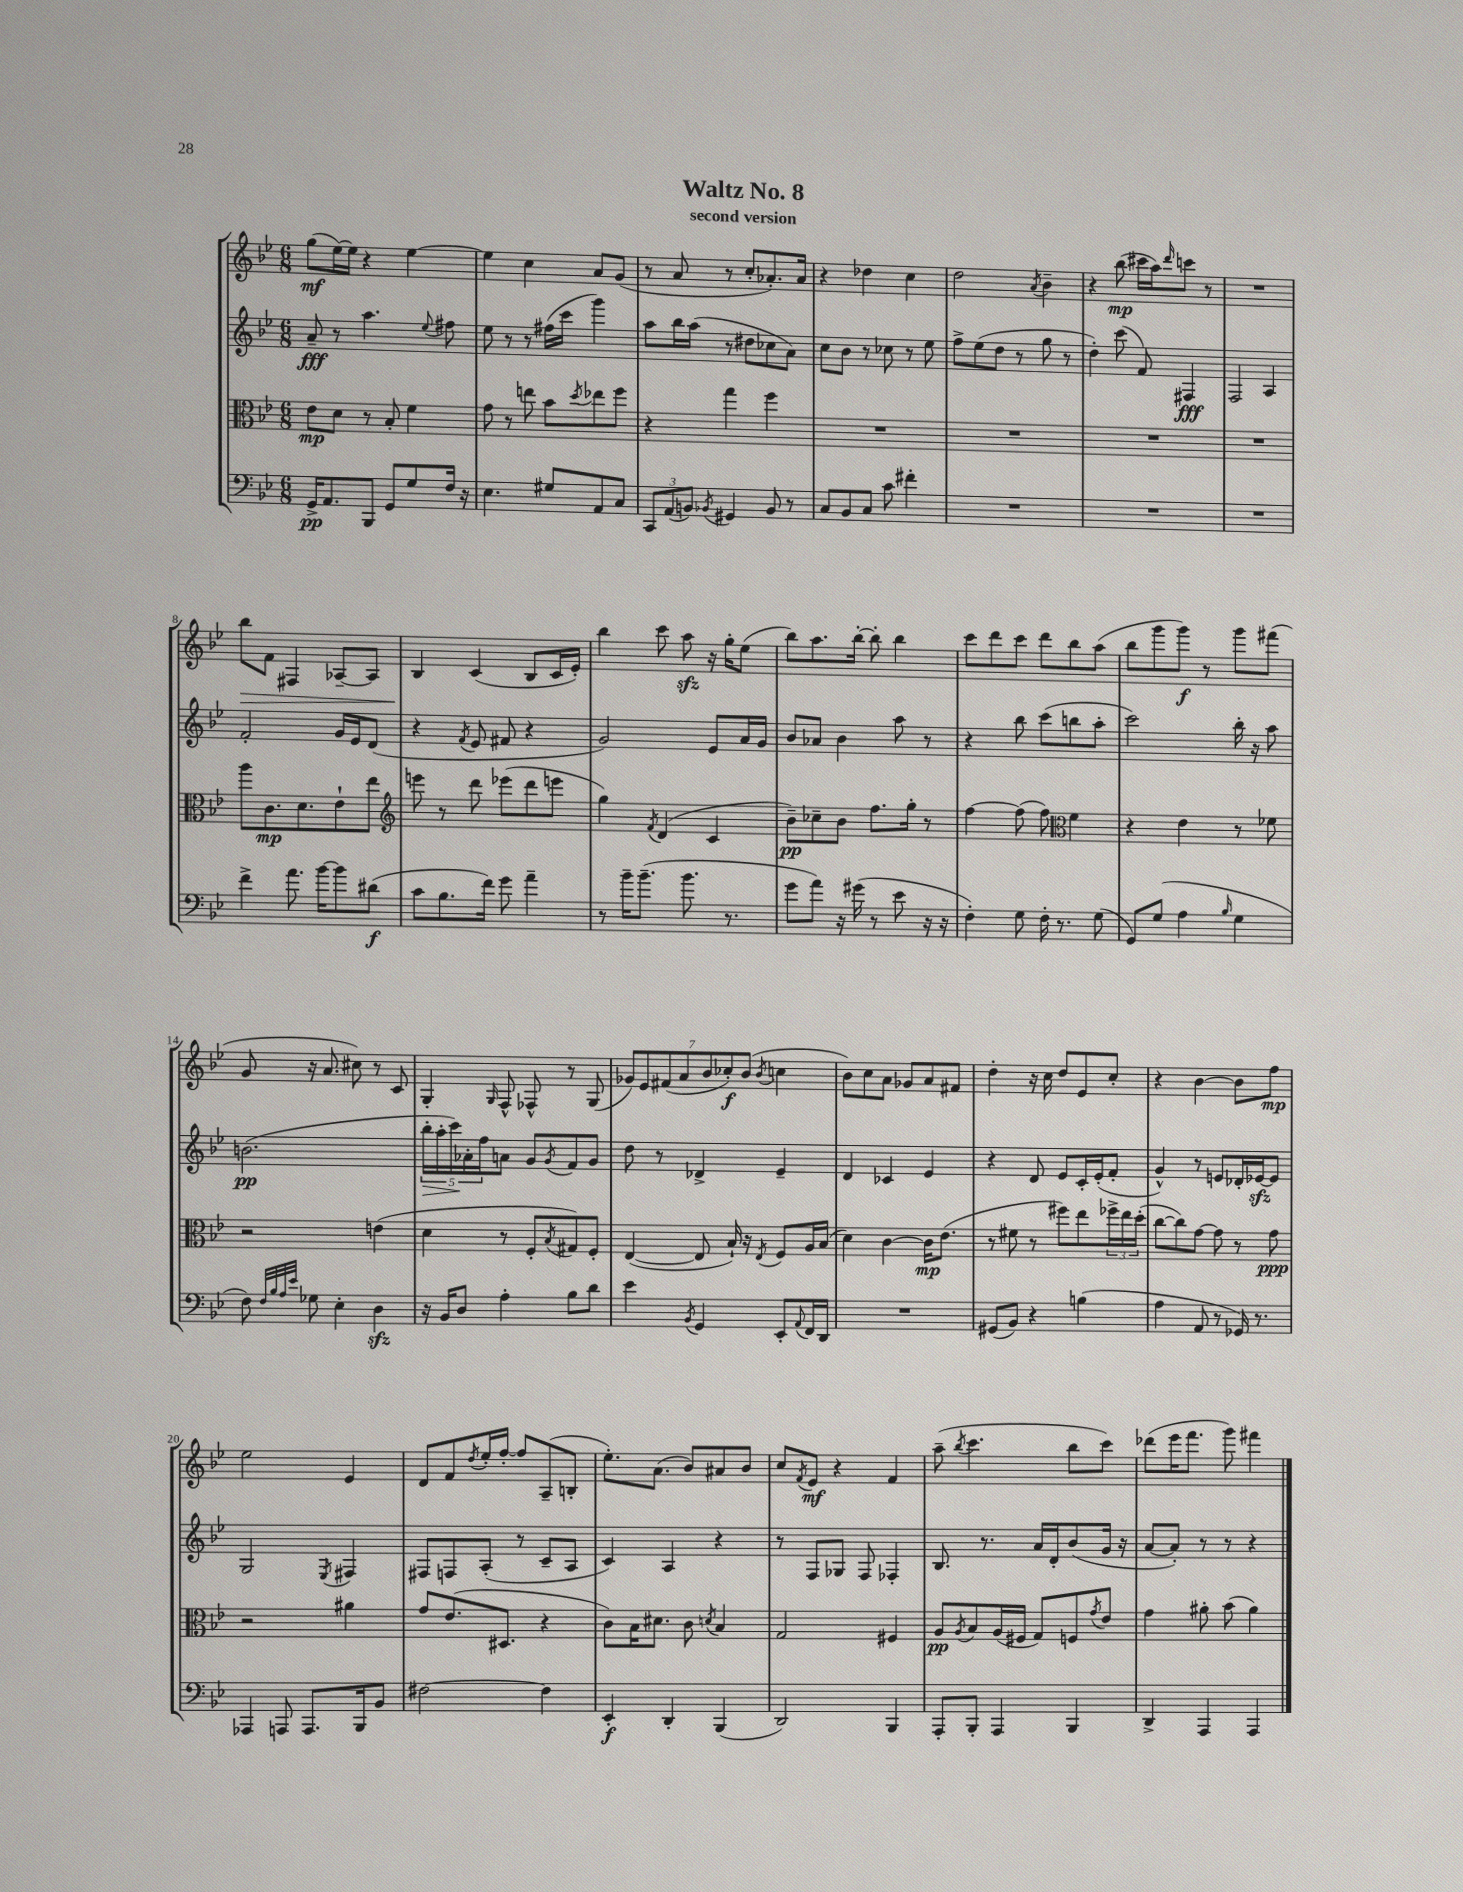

**kern	**kern	**kern	**kern
*staff4	*staff3	*staff2	*staff1
*clefF4	*clefC3	*clefG2	*clefG2
*k[b-e-]	*k[b-e-]	*k[b-e-]	*k[b-e-]
*M6/8	*M6/8	*M6/8	*M6/8
16GG^	8e-	8a~	(8gg
8.AA	.	.	.
.	8d	8r	[16ee-)
.	.	.	16ee-]
8BBB-	8r	4.aa	4r
8GG	8B-'	.	.
8G	4f	.	[4ee-
.	.	8qqee-	.
16F	.	8ff#	.
16r	.	.	.
=	=	=	=
4.E-	8g	8ee-	4ee-]
.	8r	8r	.
.	8ee	8r	4cc
8G#	8b-	(16ff#	.
.	.	16ccc	.
.	8qdd	.	.
8AA	8ee-	4ggg)	8a
8C	8ff	.	(8g
=	=	=	=
12CC	4r	8aa	8r
(12AA	.	.	.
.	.	16bb-	8a
12BB)	.	.	.
.	.	(16aa	.
8qBB-	.	.	.
4GG#	4gg	8r	8r
.	.	8dd#	8cc'
8BB-	4ff	8cc-	8.a-')
8r	.	8a)	.
.	.	.	16a-
=	=	=	=
8C	2.r	8cc	4r
8BB-	.	8b-	.
8C	.	8r	4dd-
8c	.	8cc-	.
4f#'	.	8r	4cc
.	.	8ee-	.
=	=	=	=
2.r	2.r	8ff^	2dd
.	.	(8ee-	.
.	.	8dd	.
.	.	8r	.
.	.	.	8qa
.	.	8gg	4b-~
.	.	8r	.
=	=	=	=
2.r	2.r	4dd')	4r
.	.	(8ccc	(8bb-
.	.	8f)	16ccc#
.	.	.	16aa)
.	.	.	16qqddd
.	.	4F#	8ccc
.	.	.	8r
=	=	=	=
2.r	2.r	2F	2.r
.	.	4A	.
=	=	=	=
4f^	8aa	2f'	8bb-
.	8.c	.	8f
8.a	.	.	4F#
.	8.d	.	.
[16b-	.	.	.
8b-]	8e-`	16g	[8A-~
.	.	16e-	.
(8d#	8ee-	(8d	8A-]
=	=	=	=
*	*clefG2	*	*
8c	8eee	4r	4B-
8.B-	8r	.	.
.	.	8qf	.
.	8ddd	8e-	(4c
16f)	.	.	.
8g	(8eee-	8f#	.
4a~	8ddd	4r	8B-
.	8eee	.	16c
.	.	.	16e-')
=	=	=	=
8r	4gg)	2g)	4bb-
16b-~	.	.	.
(8.b-~	.	.	.
.	8qf	.	.
.	(4d	.	8ccc
8.b-	.	.	8aa
.	4c	8e-	16r
8.r	.	.	16gg'
.	.	16a	(8ee-
.	.	16g	.
=	=	=	=
8g	8b-~)	8b-	8bb-)
8a)	8cc-~	8a-	8.aa
16r	8b-	4b-	.
(16g#	.	.	[16bb-'
8r	8.ff	.	8bb-']
8e-	.	8aa	4bb-
.	16gg'	.	.
16r	8r	8r	.
16r	.	.	.
=	=	=	=
4F')	[4ff	4r	8ccc
.	.	.	8ddd
8G	(8ff]	8bb-	8ccc
16F'	8ff)	(8ccc	8ddd
8.r	.	.	.
*	*clefC3	*	*
.	4f	8bb	8bb-
(8G	.	8aa'	(8aa
=	=	=	=
8GG)	4r	2ccc)	8bb-
(8G	.	.	8ggg
4A	4e-	.	8ggg)
.	.	.	8r
16qqB-	.	.	.
4G	8r	16bb-'	8ggg
.	.	16r	.
.	8f-	8aa	(8fff#
=	=	=	=
8F)	2r	(2.b	8g
32qqF	.	.	.
32qqB-	.	.	.
32qqA	.	.	.
32qqe-	.	.	.
8G-	.	.	16r
.	.	.	8.a
4E-'	.	.	.
.	.	.	8cc#)
4D	(4e	.	8r
.	.	.	8c
=	=	=	=
16r	4d	20bb-'	4G'
.	.	20aa'	.
16BB-	.	.	.
.	.	20ccc)	.
8D	.	.	.
.	.	20a-'	.
.	.	20ff	.
.	.	.	16qqG
4A'	8r	8a	8F^^
.	8F'	8g	8F-^^
.	8qB-	8qg	.
8B-	8G#)	8f	8r
8d	8F'	8g	(8G
=	=	=	=
4e-	([4E-	8dd	14g-)
.	.	.	14e-
.	.	8r	.
.	.	.	(14f#
.	.	.	14a
8qBB-	.	.	.
4GG	8E-]	4d-^	.
.	.	.	14b-
.	.	.	14cc-')
.	16B-`)	.	.
.	.	.	(14b-
.	16r	.	.
.	8qE-	.	8qb-
8EE-'	8F	4e-~	4cc
8qqAA	.	.	.
16FF	16A	.	.
16DD	(16B-	.	.
=	=	=	=
2.r	4d)	4d	8b-)
.	.	.	8cc
.	[4c	4c-	8a
.	.	.	8g-
.	16c]	4e-	8a
.	(8.e-	.	.
.	.	.	8f#
=	=	=	=
(8GG#	8r	4r	4dd'
8BB-)	8f#	.	.
4r	8r	8d	16r
.	.	.	16cc
.	8ff#)	8e-	8dd
(4B	8ee-	16c'	8e-
.	.	(16e-'	.
.	24ff-^	8f'	8cc'
.	24ee-	.	.
.	(24dd'	.	.
=	=	=	=
4A	[8cc	4g^^)	4r
.	8cc])	.	.
8AA	[8g	8r	[4b-
8r	8g]	8e	.
16GG-)	8r	16d-'	8b-]
8.r	.	[16e-	.
.	8g	8e-]	8ff
=	=	=	=
4AAA-	2r	2G	2ee-
8AAA	.	.	.
8.AAA	.	.	.
.	.	8qE-	.
.	4a#	4F#	4e-
16BBB-	.	.	.
8BB-	.	.	.
=	=	=	=
[2F#	8g	8F#	8d
.	(8.e-	8F	8f
.	.	.	8qdd
.	.	(8A'	16ee-'
.	8.D#	.	[16ff'
.	.	8r	8ff]
4F#]	4r	8c~	(8A~
.	.	8A	8B'
=	=	=	=
4EE-'	8c)	4c)	8.ee-')
.	16B-	.	.
.	8.d#	.	(8.a
4DD'	.	4A	.
.	8c	.	8b-)
.	8qd	.	.
(4BBB-	4B-	4r	8a#
.	.	.	8b-
=	=	=	=
2DD)	2G	8r	8cc
.	.	.	8qf
.	.	8F	8e-
.	.	8G-	4r
.	.	8F	.
4BBB-	4F#	4F-'	4f
=	=	=	=
8AAA'	8A	8.B-	(8aa~
.	8qA	.	8qbb-
8BBB-'	8B-	.	4.ccc
.	.	8.r	.
4AAA	(16A	.	.
.	16F#	.	.
.	8G)	16a	.
.	.	16d'	.
4BBB-	8F	(8b-	8bb-
.	8qg	.	.
.	8e-	16g	8ccc)
.	.	16r	.
=	=	=	=
4DD^	4g	[8a	(8ddd-
.	.	8a'])	16eee-
.	.	.	8.fff
4AAA	8a#'	8r	.
.	(8b-	8r	8ggg)
4AAA	4a#)	4r	4fff#
==	==	==	==
*-	*-	*-	*-
